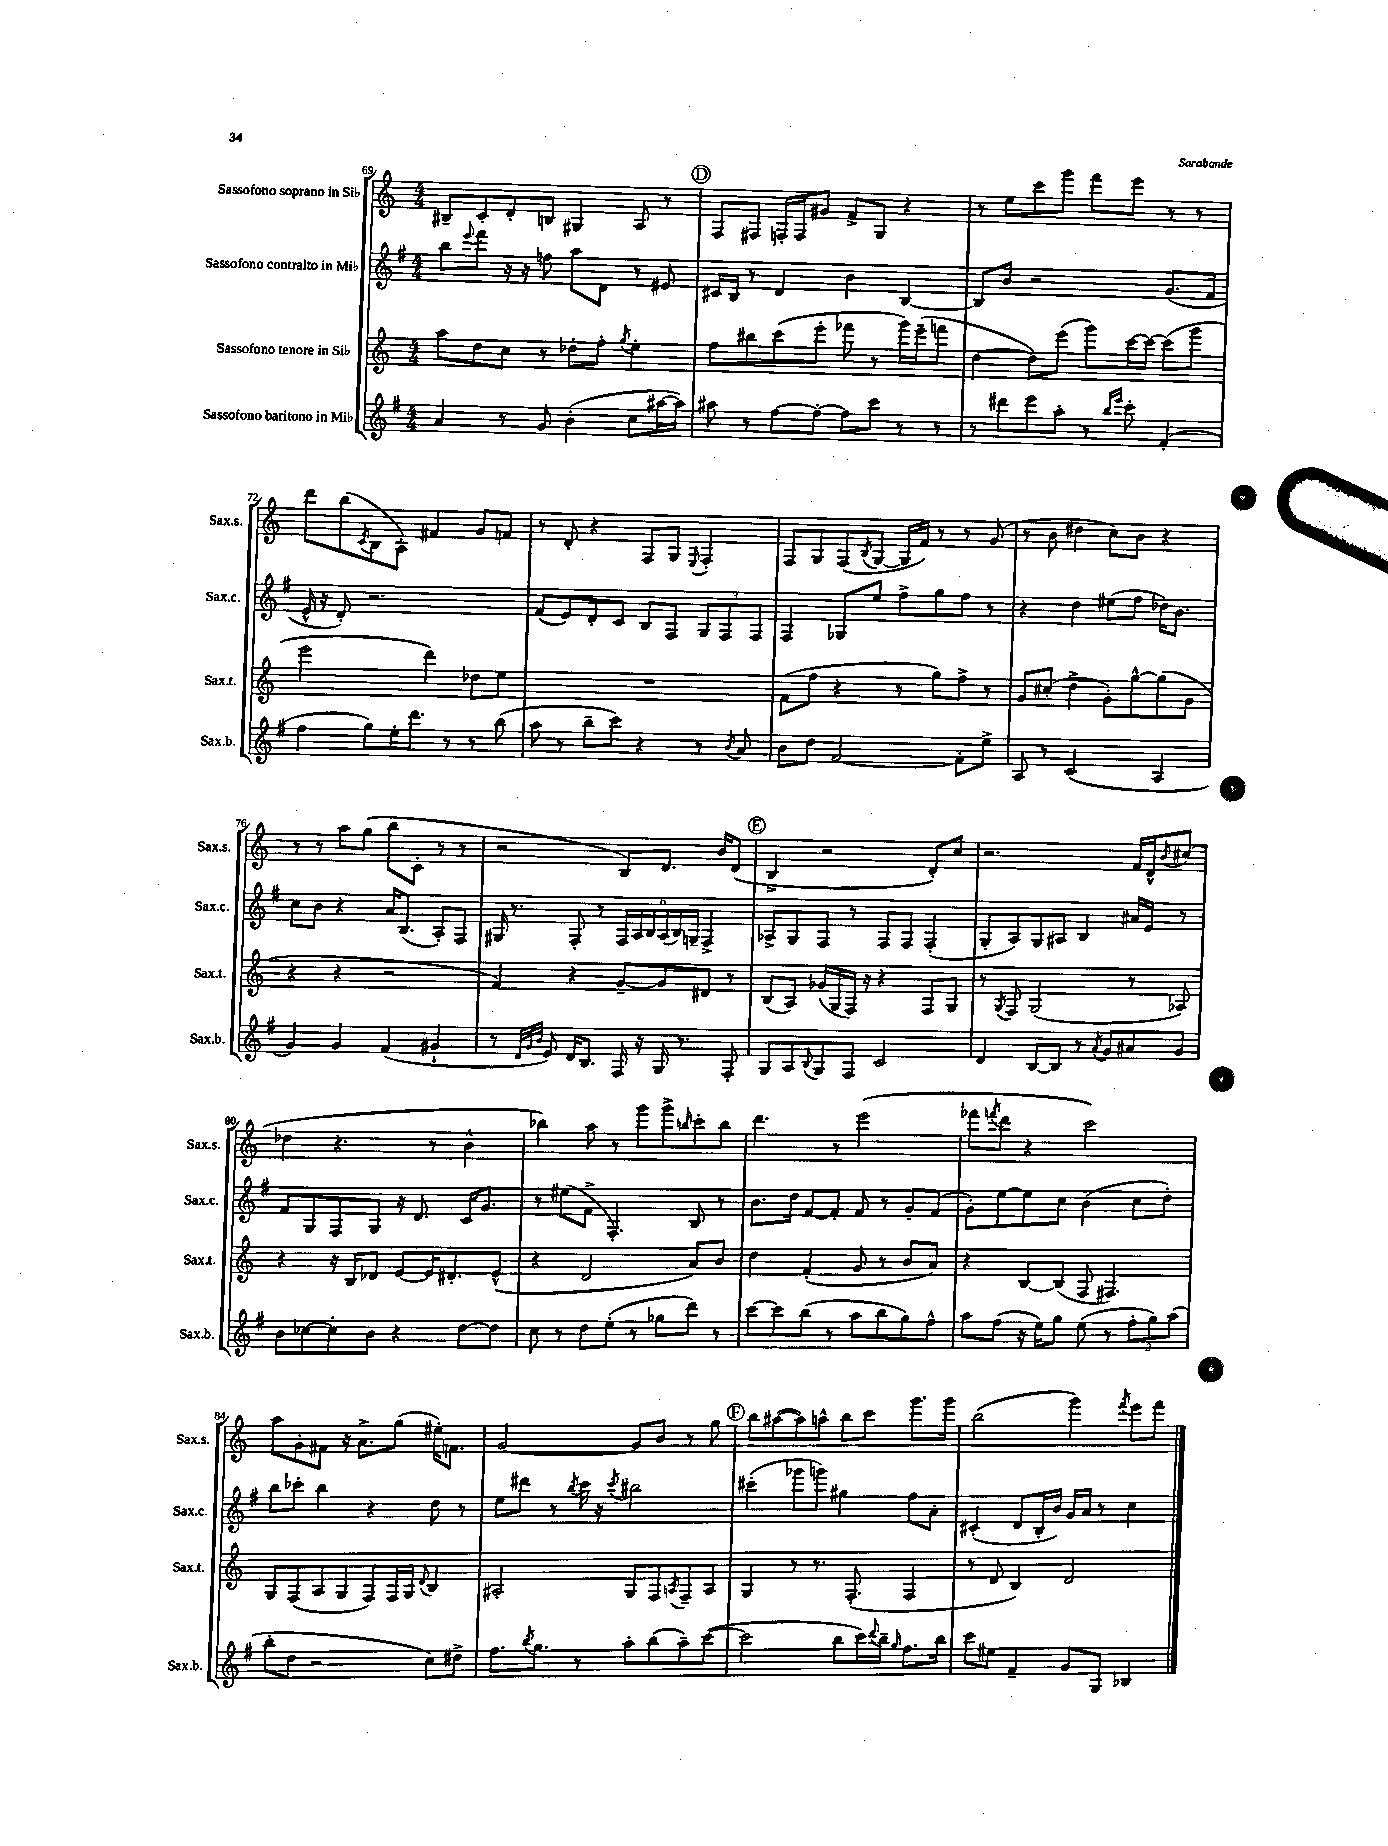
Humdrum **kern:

**kern	**kern	**kern	**kern
*staff4	*staff3	*staff2	*staff1
*clefG2	*clefG2	*clefG2	*clefG2
*k[f#]	*k[]	*k[f#]	*k[]
*M4/4	*M4/4	*M4/4	*M4/4
4a/	8aa\L	8bb\L	8B#~/L
.	.	8qqeee/	.
.	8dd\	8fff#\J	8c'/
8r	8cc\J	16r	8d'/
.	.	16r	.
8g/	8r	8ff\	8B/J
(4b'\	8dd-'\L	8aa\L	4G#/
.	8ff'\J	8d\J	.
.	8qgg/	.	.
8cc\L	4ee'\	8r	8A/
[16aa#\L	.	8e#/	8r
16aa#\]JJ)	.	.	.
=	=	=	=
8aa#\	8ff\L	16c#/LL	8F/L
.	.	16B/JJ	.
8r	8bb#\	8r	8F#/J
[8ff#\L	(8ccc\	4d/	16F'/LL
.	.	.	16F/J
8ff#'\_J	8eee'\J	.	8g#/J
8ff#\]L	8fff-\	4b\	8f^/L
8ccc\J	8r	.	8G/J
8r	16ggg\LL)	[4B/	4r
.	(16eee~\J	.	.
8r	8fff\J	.	.
=	=	=	=
8r	[4dd\	8B/]L	8r
8ddd#\L	.	8b/J	8ee\L
8eee\	8dd\]L)	2r	8ccc\
8aa'\J	(8eee\J	.	8ggg\J
8r	8ggg\L)	.	8fff\L
16qqbb/LL	.	.	.
16qqeee/JJ	.	.	.
8ccc'\	[16ccc\L	.	8eee\J
.	16ccc\_JJ	.	.
(4f#'/	(8ccc\]L	(8.g/L	8r
.	8ggg\J	.	8r
.	.	16f#/Jk	.
=	=	=	=
4ff#\	2eee\	16e^^/	8ddd\L
.	.	16r	.
.	.	8d'/)	(8bb\
.	.	.	8qc/
8gg\L)	.	2.r	8B\
16ee'\K	.	.	8A'\J)
8.ddd\J	.	.	.
.	4ddd\)	.	4f#/
8r	.	.	.
8r	8dd-\L	.	8g/L
(8bb\	8ee\J	.	8f/J
=	=	=	=
8aa\	1r	(8f#/L	8r
8r	.	8e/)	8d'/
8bb~\L	.	8d'/	4r
8ccc\J)	.	8c/J	.
4r	.	8B/L	8F/L
.	.	8F#/J	8G/J
.	.	.	8qqE/
8r	.	12G/L	4F'/
.	.	12F#/	.
8qb/	.	.	.
8a/	.	.	.
.	.	12F#/J	.
=	=	=	=
8b\L	(8f\L	4F#/	8F/L
8dd\J	8ff\J	.	8G/
[2f#/	4r	8G-/L	(8F/
.	.	.	8qB/
.	.	8ee/J	[8G/J
.	8r	8ff#^\L	16G/]LL
.	.	.	16f/JJ)
.	8gg\L)	8gg\	8r
8f#'\]L	8ff^\J	8ff#\J	8r
8ee^\J	8r	8r	(8g/
=	=	=	=
8A/	8g/L	4r	8r
8r	(8cc#'/J	.	8b\
(2c/	4dd^\	4dd\	4dd#\
.	8g'\L)	(8ee#\L	8cc\L)
.	[8gg^^\	8ff#\J	8b\J
4A/	(8gg\]	16dd-\LK)	4r
.	.	8.b\J	.
.	8g\J	.	.
=	=	=	=
4g/)	4r	8cc\L	8r
.	.	8b\J	8r
4g/	4r	4r	8aa\L
.	.	.	(8gg\J
(4f#/	2r	16a/LK	8bb\L
.	.	(8.B/J	.
.	.	.	8c'\J
4g#`/	.	8A'/L)	8r
.	.	8F#/J	8r
=	=	=	=
8r	4f/)	16G#/	2r
.	.	8.r	.
32qqd/LLL	.	.	.
32qqg/	.	.	.
32qqb/JJJ	.	.	.
8e/)	.	.	.
16d/LK	4r	8F#'/	.
8.B/J	.	.	.
.	.	8r	.
16F#/	[8g~/L	24F#/LL	8B/L)
.	.	24A/	.
16r	.	.	.
.	.	24B/	.
16G/	8g/]	(24A/	8.d/J
.	.	24B/)	.
8.r	.	.	.
.	.	24G~/JJ	.
.	8d#/J	4F#^/	.
.	.	.	16b/LK
8F#'/	8r	.	(8d/J
=	=	=	=
8G/L	(8B/L	8A-^/L	4B^/
8A/	8A/J)	8G/	.
8qqB/	.	.	.
8G/	(16g-/LL	8F#/J	2r
.	16G/	.	.
8F#/J	16F/JJ)	8r	.
.	16r	.	.
2c/	4r	8F#/L	.
.	.	8F#/J	.
.	8F/L	(4F#'/	8d'/L)
.	8G/J	.	8cc/J
=	=	=	=
4d/	8r	8G'/L	2.r
.	8qG/	.	.
.	8F/	8A/)	.
[8B/L	(2G/	8G/	.
8B/]J	.	8A#/J	.
8r	.	4B/	.
8qa/	.	.	.
8g/L	.	.	.
8a#/	8r	16a#/LL	16f/LL
.	.	16e/JJ	16d^^/J
.	.	.	8qb/
8g/J	8A-/)	8r	(8cc#/J
=	=	=	=
8b\L	4r	8f#/L	4dd-\
[8cc-\	.	8G/	.
8cc-'\]	16r	8F#/	4.r
.	16B/LK	.	.
8b\J	8d-/J	8G/J	.
4r	[8e/L	16r	.
.	.	8.d/	.
.	16e/]K	.	8r
.	8.d#'/	.	.
[8dd\L	.	16c/LK	4b^^\
.	.	8.g/J	.
8dd\]J	(8e^^/J	.	.
=	=	=	=
8cc\	4r	8r	4bb-\)
8r	.	(8ee#\L	.
8dd\L	2d/	8f#^\J	8aa\
(8ee'\J	.	4.F#'/)	8r
8r	.	.	8ggg\L
8gg-\L	.	.	8ggg^\
.	.	.	16qqbb/
8ddd\J)	8a/L)	8B/	8ccc'\
8r	8b/J	8r	8bb\J
=	=	=	=
[8ccc\L	4dd\	8.b\L	4.ddd\
8ccc\]	.	.	.
.	.	16dd\Jk	.
(8bb\J	(4f'/	[8f#/L	.
8r	.	8f#'/]J	8r
8aa\L	8g/	8f#/	(2eee\
8bb\	8r	8r	.
8gg\)	8b/L	8g'/L	.
8ff#^^\J	8a/J)	(8f#/J	.
=	=	=	=
8aa\L	4r	8g'\L)	8fff-\L
.	.	.	8qfff/
(8ff#\J	.	[8ee\	8ddd\J
16r	[8B/L	8ee\]	4r
16ee\LK)	.	.	.
8gg\J	(8B/]J	8cc\J	.
(8ee\	8F/	(4b\	2ccc\)
8r	4.F#/)	.	.
12ff#'\L	.	8cc\L	.
12gg\)	.	.	.
.	.	8dd'\J)	.
(12aa\J	.	.	.
=	=	=	=
8bb'\L	8G/L	8bb\L	8aa\L
8dd\J	(8F/	8ccc-'\J	8g'\
2r	8A/	4bb\	8f#\J
.	8G/J	.	16r
.	.	.	8.a^\L
.	8F/L)	4r	.
.	16F/L	.	(8gg\J
.	16G/JJ	.	.
.	8qqd/	.	.
8cc\L)	4B/	8dd\	16ee#'\LK)
.	.	.	8.f\J
8dd#^\J	.	8r	.
=	=	=	=
8.ff#\L	2A#'/	8ee\L	[2g/
.	.	8ddd#\J	.
8qbb/	.	.	.
8.gg\J	.	.	.
.	.	8r	.
.	.	8qbb/	.
8r	.	16ccc\	.
.	.	16r	.
.	.	8qccc/	.
8aa'\L	8G/L	2bb#\	8g/]L
(8bb\	8F/	.	8b/J
.	8qA/	.	.
8aa~\)	8F~/	.	8r
([8ccc\J	8A/J	.	8gg\
=	=	=	=
2ccc\]	4G/	(4ccc#'\	8bb\L
.	.	.	([8aa#\
.	8r	8ggg-\L	8aa#\])
.	8.r	8ggg\J)	8aa^^\J
8bb\L	.	4gg#\	8bb\L
.	(8.F'/	.	.
16ccc\L)	.	.	8ccc\J
8qqddd/	.	.	.
16bb~\JJ	.	.	.
16qqgg/	.	.	.
8.ff#\L	4F/	8ff#\L	8.ggg\L
.	.	8a'\J	.
16bb\Jk	.	.	16ggg\Jk
=	=	=	=
8ccc\L	8r	(4c#'/	(2bb\
8ee#\J	8d/	.	.
4f#~/	4B/)	8d/L	.
.	.	16B'/L	.
.	.	16b/JJ)	.
8g/L	2d/	16g/LL	4ggg\)
.	.	16a/JJ	.
8G/J	.	8r	.
.	.	.	8qfff/
4B-/	.	4cc\	8eee\L
.	.	.	8fff\J
==	==	==	==
*-	*-	*-	*-
